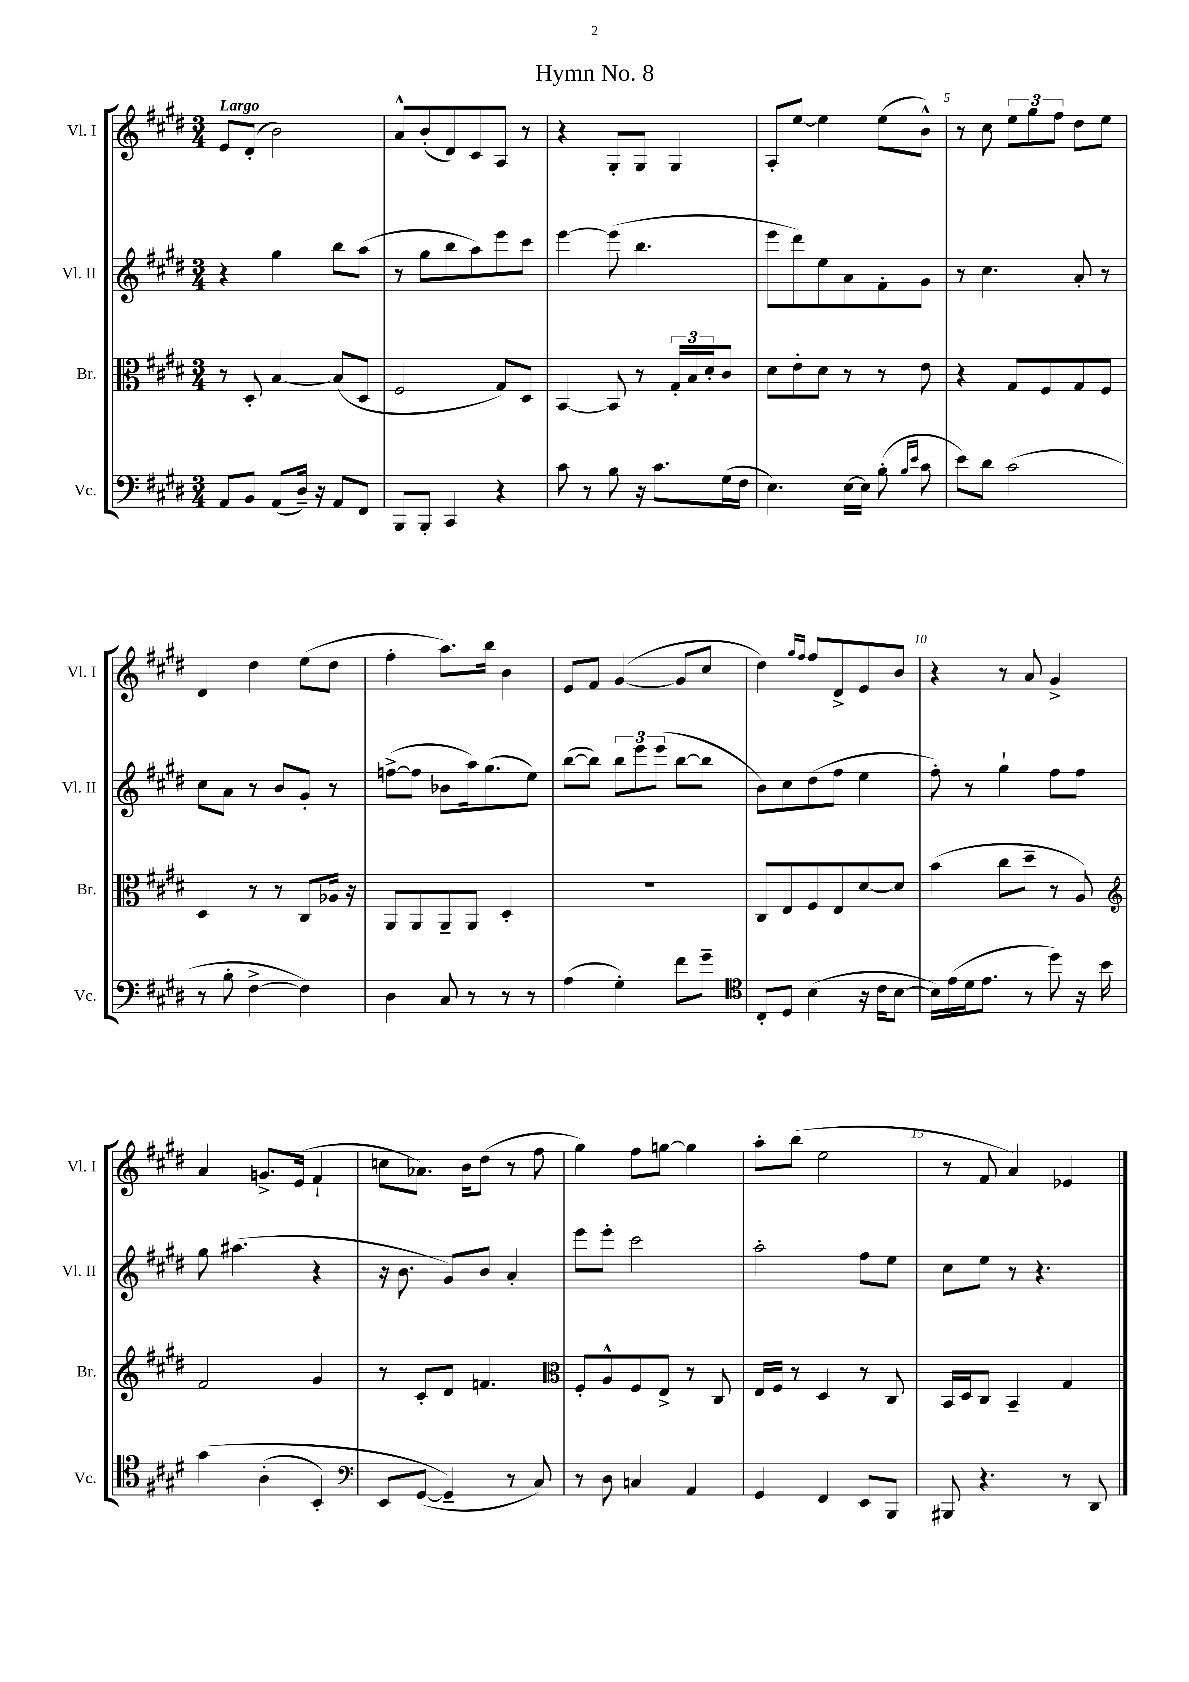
\header { title = "Hymn No. 8" }
<<
\new StaffGroup <<
\new Staff = "s0" \with { instrumentName = "Vl. I" shortInstrumentName = "Vl. I" } {
    \clef treble \key e \major \numericTimeSignature \time 3/4 \tempo "Largo"
    e'8 dis'8-.( b'2) |
    a'8-^ b'8-.( dis'8) cis'8 a8 r8 |
    r4 gis8-. gis8 gis4 |
    a8-. e''8~ e''4 e''8( b'8-^) |
    r8 cis''8 \tuplet 3/2 { e''8 gis''8 fis''8 } dis''8 e''8 |
    dis'4 dis''4 e''8( dis''8 |
    fis''4-. a''8.) b''16 b'4 |
    e'8 fis'8 gis'4~( gis'8 cis''8 |
    dis''4) \grace { gis''16 fis''16 } fis''8 dis'8-> e'8 b'8 |
    r4 r8 a'8 gis'4-> |
    a'4 g'8.-> e'16( fis'4-! |
    c''8 aes'8.) b'16 dis''8( r8 fis''8 |
    gis''4) fis''8 g''8~ g''4 |
    a''8-. b''8( e''2 |
    r8 fis'8 a'4) ees'4 \bar "|." |
}
\new Staff = "s1" \with { instrumentName = "Vl. II" shortInstrumentName = "Vl. II" } {
    \clef treble \key e \major \numericTimeSignature \time 3/4
    r4 gis''4 b''8 a''8( |
    r8 gis''8 b''8 a''8) e'''8 cis'''8 |
    e'''4~ e'''8( b''4. |
    e'''8 dis'''8) e''8 a'8 fis'8-. gis'8 |
    r8 cis''4. a'8-. r8 |
    cis''8 a'8 r8 b'8 gis'8-. r8 |
    f''8~->( f''8 bes'8 a''16) gis''8.( e''8) |
    b''8~( b''8) \tuplet 3/2 { b''8 e'''8 e'''8( } b''8~ b''8 |
    b'8) cis''8 dis''8( fis''8 e''4 |
    fis''8-.) r8 gis''4-! fis''8 fis''8 |
    gis''8 ais''4.( r4 |
    r16 b'8. gis'8) b'8 a'4-. |
    e'''8 e'''8-. cis'''2 |
    a''2-. fis''8 e''8 |
    cis''8 e''8 r8 r4. \bar "|." |
}
\new Staff = "s2" \with { instrumentName = "Br." shortInstrumentName = "Br." } {
    \clef alto \key e \major \numericTimeSignature \time 3/4
    r8 dis8-. b4~ b8( dis8 |
    fis2 gis8) dis8 |
    b,4~ b,8 r8 \tuplet 3/2 { gis16-. b16 dis'16-. } cis'8 |
    dis'8 e'8-. dis'8 r8 r8 e'8 |
    r4 gis8 fis8 gis8 fis8 |
    dis4 r8 r8 cis8 aes16 r16 |
    a,8 a,8 a,8-- a,8 dis4-. |
    R2. |
    cis8 e8 fis8 e8 dis'8~ dis'8 |
    b'4( cis''8 dis''8-- r8 a8) |
    \clef treble fis'2 gis'4 |
    r8 cis'8-. dis'8 f'4. |
    \clef alto fis8-. a8-^ fis8 e8-> r8 cis8 |
    e16 fis16 r8 dis4 r8 cis8 |
    b,16 dis16 cis8 b,4-- gis4 \bar "|." |
}
\new Staff = "s3" \with { instrumentName = "Vc." shortInstrumentName = "Vc." } {
    \clef bass \key e \major \numericTimeSignature \time 3/4
    a,8 b,8 a,8( dis16--) r16 a,8 fis,8 |
    b,,8 b,,8-. cis,4 r4 |
    cis'8 r8 b8 r16 cis'8. gis16( fis16 |
    e4.) e16~ e16 b8-.( \grace { b16 e'16 } cis'8 |
    e'8) dis'8 cis'2( |
    r8 b8-. fis4~-> fis4) |
    dis4 cis8 r8 r8 r8 |
    a4( gis4-.) fis'8 gis'8-- |
    \clef tenor cis8-. dis8 b4( r16 cis'16 b8~ |
    b16) e'16( dis'16 e'8. r8 dis''8) r16 b'16 |
    gis'4\( a4-.( b,4-.) |
    \clef bass e,8 gis,8~( gis,4--\) r8 cis8) |
    r8 dis8 c4 a,4 |
    gis,4 fis,4 e,8 b,,8 |
    bis,,8 r4. r8 dis,8 \bar "|." |
}
>>
>>
\layout { \context { \Score \override BarNumber.break-visibility = ##(#f #t #t) barNumberVisibility = #(every-nth-bar-number-visible 5) } }
